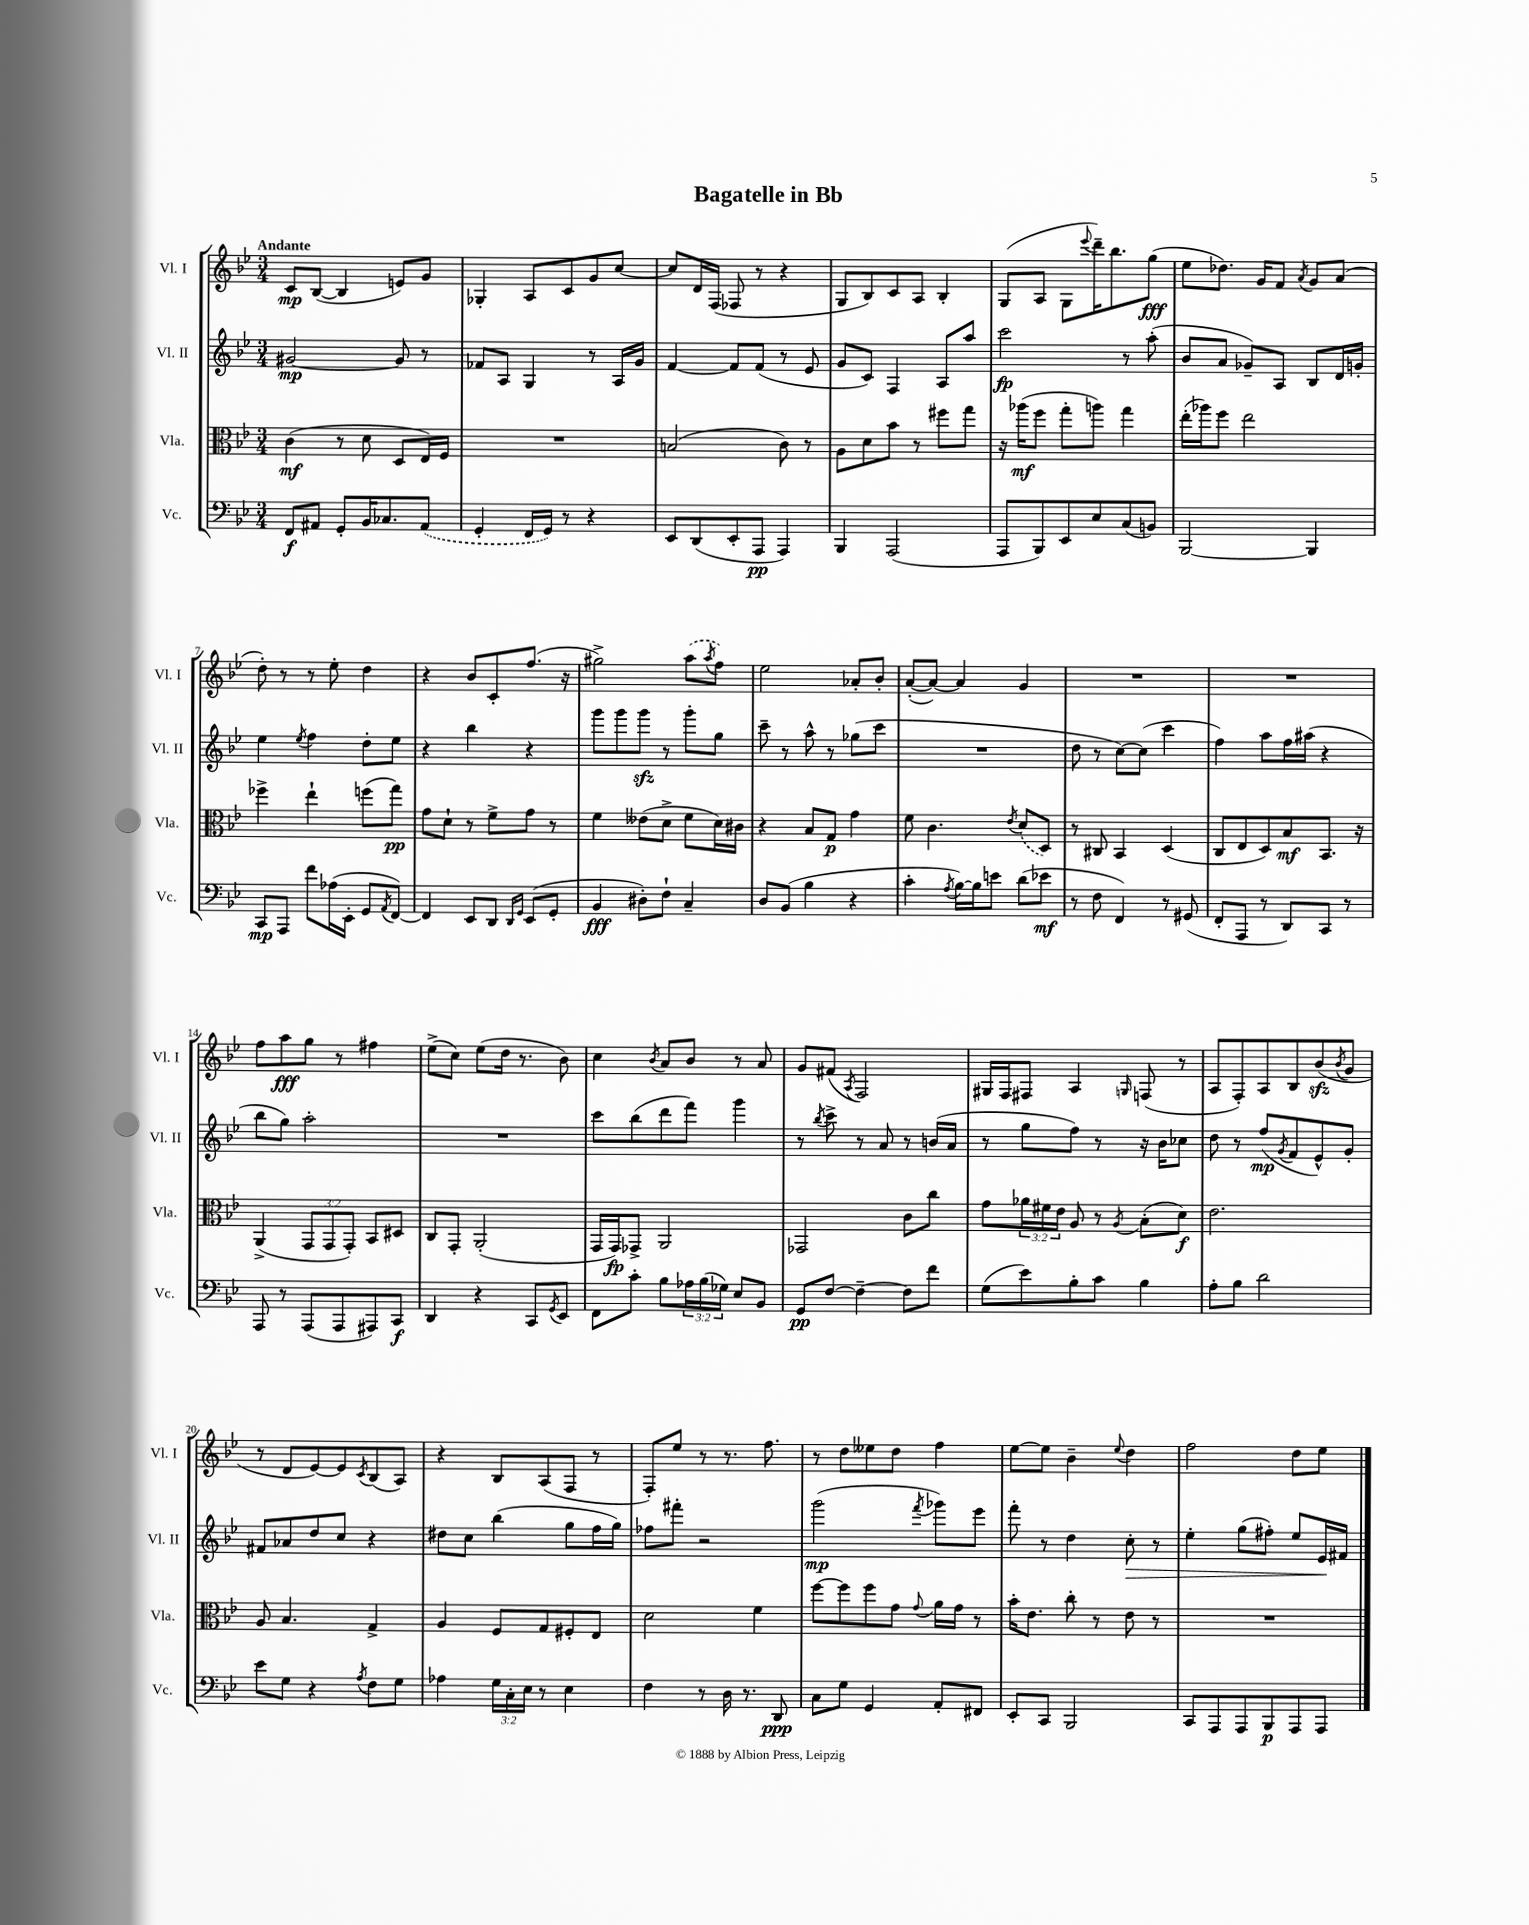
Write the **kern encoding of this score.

**kern	**kern	**kern	**kern
*staff4	*staff3	*staff2	*staff1
*clefF4	*clefC3	*clefG2	*clefG2
*k[b-e-]	*k[b-e-]	*k[b-e-]	*k[b-e-]
*M3/4	*M3/4	*M3/4	*M3/4
8FF/L	(4c\	[2g#/	8c/L
8AA#/J	.	.	([8B-/J
8GG'/L	8r	.	4B-/]
16BB-/K	8d\	.	.
8.C-/	.	.	.
.	8D/L	8g#/]	8e/L)
(8AA#/J	16E-/L)	8r	8g/J
.	16F/JJ	.	.
=	=	=	=
4GG'/	2.r	8f-/L	4G-'/
.	.	8A/J	.
16FF/LL	.	4G/	8A/L
16GG/JJ)	.	.	.
8r	.	.	8c/
4r	.	8r	8g/
.	.	16A/LL	[8cc/J
.	.	16g/JJ	.
=	=	=	=
8EE-/L	(2B/	[4f/	8cc/]L
(8DD/	.	.	16d/L
.	.	.	(16F/JJ
8EE-'/	.	8f/]L	8F-/
8AAA/J	.	(8f/J	8r
4AAA/)	8c\)	8r	4r
.	8r	8e-/	.
=	=	=	=
4BBB-/	8A\L	8g/L	8G/L
.	8d\	8c/J)	8B-/)
(2AAA/	8b-\J	4F/	8c/
.	8r	.	8A/J
.	8ff#\L	8A/L	4B-'/
.	8gg\J	8aa/J	.
=	=	=	=
8AAA/L	16r	2ccc\	(8G/L
.	(16aa-\LK	.	.
8BBB-/)	8ff\J	.	8A/J
8EE-/	8gg'\L	.	8G\L
.	.	.	8qqeee-/
8E-/	8aa\J)	.	16ddd~\K)
.	.	.	8.bb-\
(8C/	4gg\	8r	.
8BB/J)	.	(8aa'\	(8gg\J
=	=	=	=
[2BBB-/	(16ee-'\LL	8b-/L	8ee-\L
.	16aa-\J)	.	.
.	8ff\J	8a/J	8.dd-\J)
.	2ee-\	8g-~/L)	.
.	.	.	16g/LK
.	.	8A/J	8f/J
.	.	.	8qa/
4BBB-/]	.	8B-/L	8g/L
.	.	16d/L	(8a/J
.	.	16g'/JJ	.
=	=	=	=
8CC/L	4ff-^\	4ee-\	8dd'\)
8AAA/J	.	.	8r
.	.	8qee-/	.
8f\L	4ee-`\	4ff\	8r
(16A-\L	.	.	8ee-'\
16EE-'\JJ	.	.	.
8GG/L	(8ff\L	8dd'\L	4dd\
8qAA/	.	.	.
[8FF/J)	8gg\J)	8ee-\J	.
=	=	=	=
4FF/]	8g\L	4r	4r
.	8d`\J	.	.
8EE-/L	8r	4bb-\	8b-/L
8DD/J	8f^\L	.	8c'/
16qqDD/LL	.	.	.
16qqGG/JJ	.	.	.
(8EE-/L	8g\J	4r	(8.ff/J
8GG'/J	8r	.	.
.	.	.	16r
=	=	=	=
4BB-/	4f\	8ggg\L	2gg#^\)
.	.	8ggg\	.
8D#'\L)	(8e--\L	8ggg\J	.
8F`\J	8d^\J	8r	.
4C~/	8f\L	8ggg'\L	(8aa\L
.	.	.	8qaa/
.	16d\L)	8gg\J	8ff\J)
.	16c#\JJ	.	.
=	=	=	=
8D/L	4r	8ccc~\	2ee-\
(8BB-/J	.	8r	.
4B-\	8B-/L	8aa^^\	.
.	8G/J	8r	.
4r	4g\	(8gg-\L	8a-'/L
.	.	8ccc\J	8b-'/J
=	=	=	=
4c'\	8f\	2.r	([8a'/L
.	4.c\	.	8a/_J)
8qA/	.	.	.
[16B-\LL)	.	.	4a/]
16B-\]J	.	.	.
8e\J	.	.	.
.	8qe-/	.	.
(8d\L	(8d/L	.	4g/
8e-\J	8D/J)	.	.
=	=	=	=
8r	8r	8dd\	2.r
8F\	8C#/	8r	.
4FF/)	4BB-/	[8cc\L)	.
.	.	(8cc\]J	.
8r	(4D/	4ccc\	.
(8GG#/	.	.	.
=	=	=	=
8FF'/L	8C/L	4ff\)	2.r
8AAA/J	8E-/	.	.
8r	8D/)	8aa\L	.
8DD/L)	8B-/	16ff\L	.
.	.	(16aa#\JJ	.
8CC/J	8.BB-/J	4r	.
8r	.	.	.
.	16r	.	.
=	=	=	=
8AAA/	(4AA^/	8bb-\L	8ff\L
8r	.	8gg\J)	8aa\
(8AAA/L	12GG/L	2aa'\	8gg\J
.	12GG/	.	.
8AAA/	.	.	8r
.	12GG'/J)	.	.
8AAA#/)	8BB-/L	.	4ff#\
8CC/J	8D#/J	.	.
=	=	=	=
4DD/	8C/L	2.r	(8ee-^\L
.	8GG'/J	.	8cc\J)
4r	(2AA'/	.	(8ee-\L
.	.	.	16dd\Jk
.	.	.	8.r
8CC/L	.	.	.
8qGG/	.	.	.
8EE-/J	.	.	8b-\)
=	=	=	=
8FF\L	16GG/LL	8ccc\L	4cc\
.	16GG/J)	.	.
8c'\J	8GG-^/J	(8bb-\	.
.	.	.	8qb-/
8B-\L	2AA/	8ddd\	8a/L
24A-\L	.	8fff\J)	8b-/J
(24B-\	.	.	.
24G-\JJ)	.	.	.
8E-/L	.	4ggg\	8r
8BB-/J	.	.	8a/
=	=	=	=
8GG/L	2GG-/	8r	8g/L
.	.	8qbb-/	.
[8F/J	.	8ccc^\	(8f#/J
.	.	.	8qA/
4F~\_	.	8r	2F/)
.	.	8a/	.
8F\]L	8c\L	8r	.
8f\J	8cc\J	(16b/LL	.
.	.	16a/JJ	.
=	=	=	=
(8G\L	8g\L	8r	16G#/LL
.	.	.	16F/J
8e-\)	24a-\L	8gg\L	8F#/J
.	24f#\	.	.
.	24e-\JJ	.	.
8B-'\	8A/	8ff\J)	4A/
8c\J	8r	8r	.
.	8qA/	.	16qqG/
4B-\	(8B-'\L	16r	(8F/
.	.	16b-\LK	.
.	8d\J)	8cc-\J	8r
=	=	=	=
8A'\L	2.e-\	8dd\	8A/L
8B-\J	.	8r	8F'/)
2d\	.	(8ff/L	8A/
.	.	8qg/	.
.	.	8f/	8B-/
.	.	8e-^^/)	(8b-/
.	.	.	8qb-/
.	.	8g'/J	8g/J
=	=	=	=
8e-\L	8A/	8f#/L	8r
8G\J	4.B-/	8a-/	8d/L
4r	.	8dd/	[8e-/)
.	.	8cc/J	8e-/]
8qA/	.	.	8qc/
8F\L	4G^/	4r	(8B-/
8G\J	.	.	8A/J)
=	=	=	=
4A-\	4A/	8dd#\L	4r
.	.	8cc\J	.
24G\LL	8F/L	(4bb-\	8B-/L
24C'\	.	.	.
24E-\JJ	.	.	.
8r	8G/	.	(8A/
4E-\	8F#'/	8gg\L	8F/J
.	8E-/J	16ff\L	8r
.	.	16gg\JJ)	.
=	=	=	=
4F\	2d\	8ff-\L	8F'/L)
.	.	8fff#'\J	8ee-/J
8r	.	2r	8r
16D\	.	.	8.r
8.r	.	.	.
.	4f\	.	.
.	.	.	8.ff\
8DD/	.	.	.
=	=	=	=
8C\L	[8ff\L	(2ggg\	8r
8G\J	8ff\]	.	8dd\L
4GG/	8ff\	.	8ee--\
.	8g\J	.	8dd\J
.	8qqg/	8qfff/	.
8AA'/L	16a\LL	8ggg-\L)	4ff\
.	16g\JJ	.	.
8FF#/J	8r	8eee-\J	.
=	=	=	=
8EE-'/L	16b-'\LK	8fff'\	[8ee-\L
.	8.e-\J	.	.
8CC/J	.	8r	8ee-\]J
2BBB-/	8cc'\	4dd\	4b-~\
.	8r	.	.
.	.	.	8qqee-/
.	8e-\	8cc'\	4dd\
.	8r	8r	.
=	=	=	=
8CC/L	2.r	4ee-'\	2ff\
8AAA/	.	.	.
8AAA/	.	(8gg\L	.
8BBB-/	.	8ff#'\J)	.
8AAA/	.	8ee-/L	8dd\L
8AAA/J	.	16e-/L	8ee-\J
.	.	16f#/JJ	.
==	==	==	==
*-	*-	*-	*-
